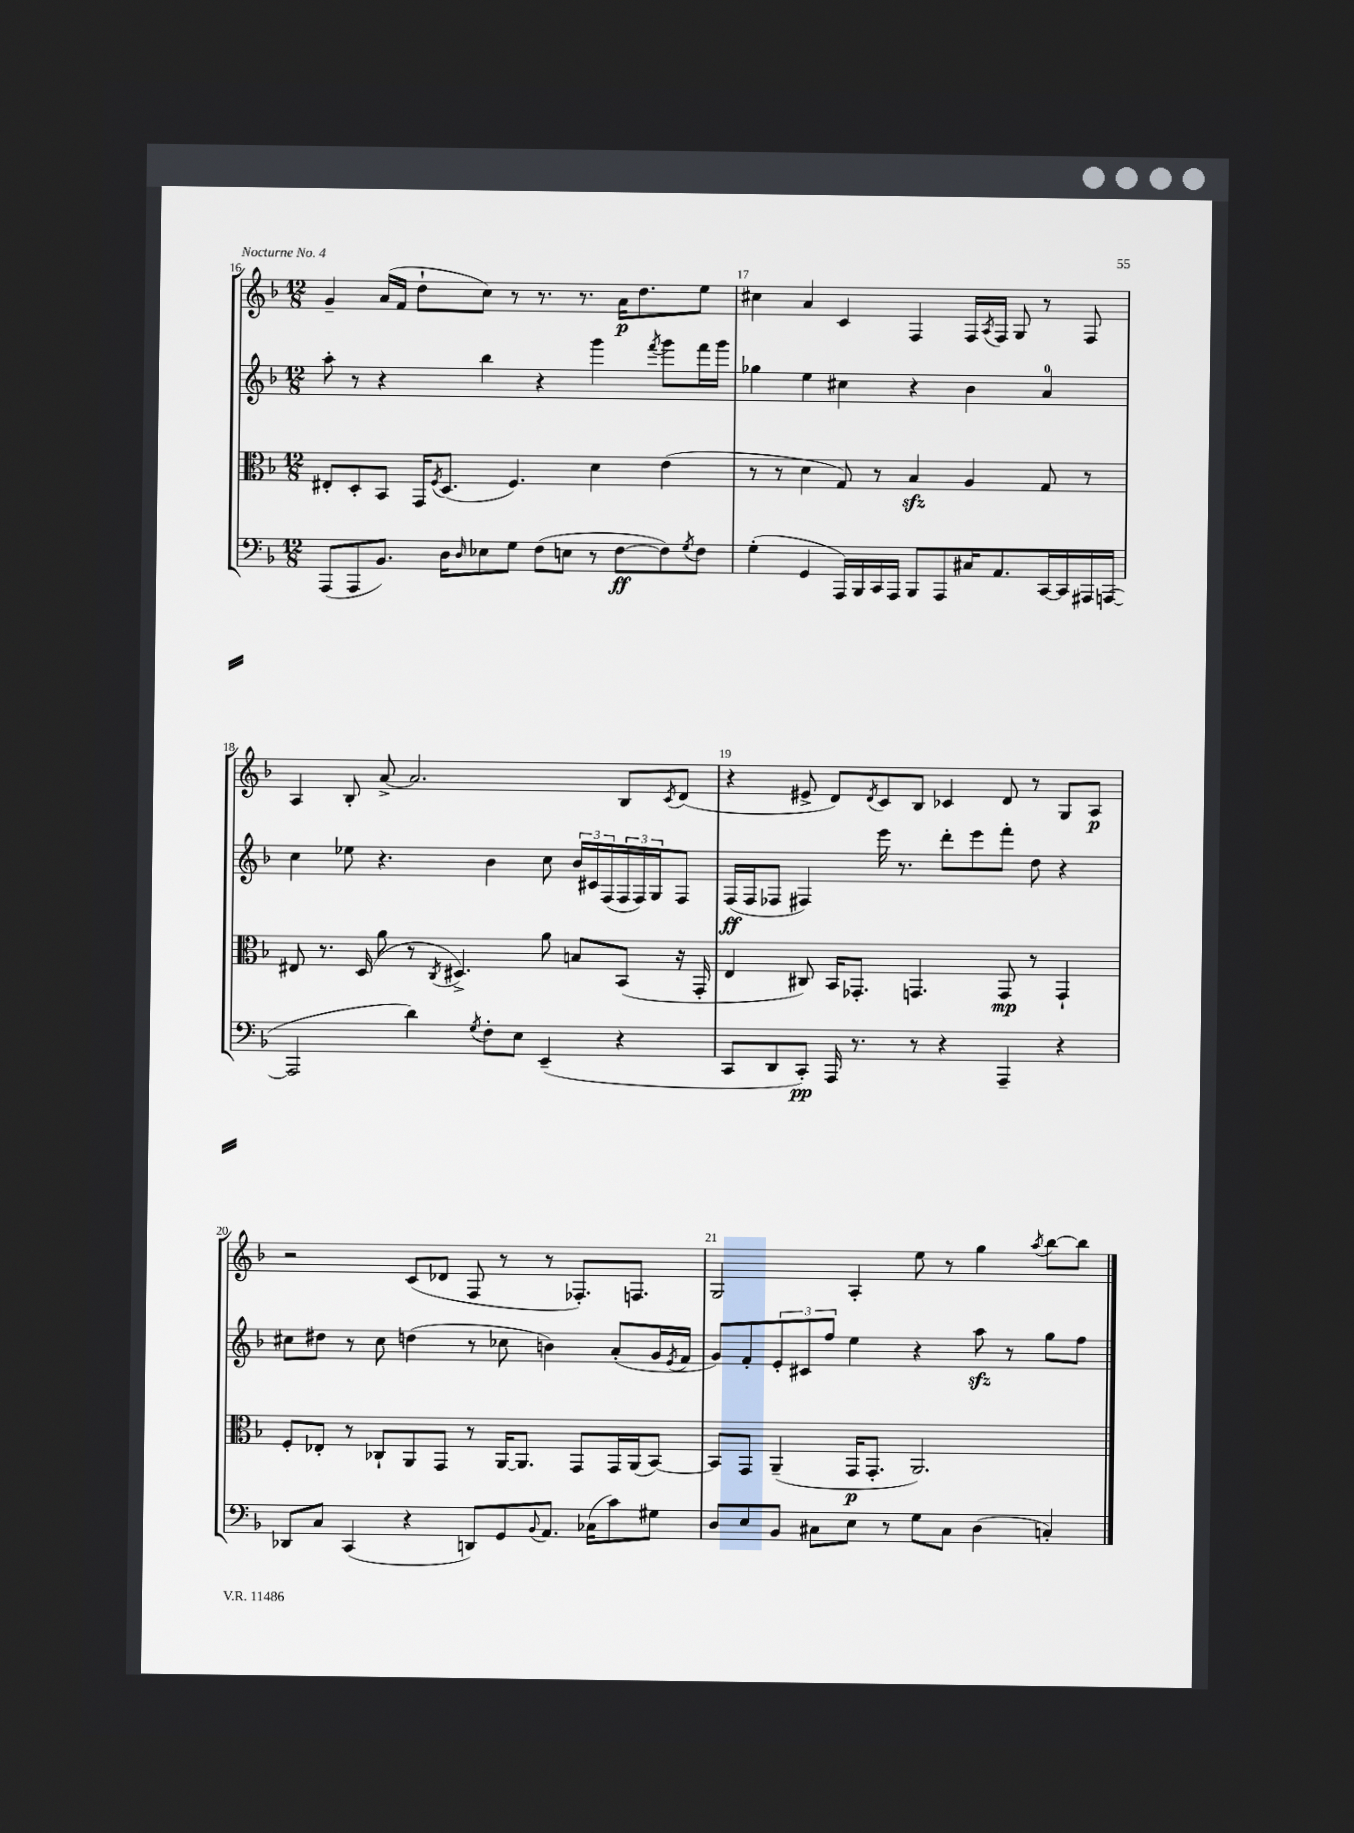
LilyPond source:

<<
\new StaffGroup <<
\new Staff = "s0" {
    \clef treble \key f \major \numericTimeSignature \time 12/8
    g'4-- a'16( f'16 d''8-! c''8) r8 r8. r8. a'16\p d''8. e''8 |
    cis''4 a'4 c'4 f4 f16 \acciaccatura { a8 } f16 g8 r8 f8 |
    a4 bes8-. a'8~-> a'2. bes8 \acciaccatura { c'8 } d'8( |
    r4 eis'8-> d'8) \acciaccatura { d'8 } c'8 bes8 ces'4 d'8 r8 g8 a8\p |
    r2 c'8( des'8 f8 r8 r8 fes8.-.) f8. |
    g2 a4-. e''8 r8 g''4 \acciaccatura { a''8 } bes''8~ bes''8 \bar "|." |
}
\new Staff = "s1" {
    \clef treble \key f \major \numericTimeSignature \time 12/8
    a''8-. r8 r4 bes''4 r4 g'''4 \acciaccatura { f'''8 } g'''8 f'''16 g'''16 |
    ges''4 e''4 cis''4 r4 bes'4 a'4-0 |
    c''4 ees''8 r4. bes'4 c''8 \tuplet 3/2 { bes'16 cis'16 f16( } \tuplet 3/2 { f16 f16) g16 } f8 |
    f16\ff( f16 fes8 fis4) e'''16 r8. d'''8-. e'''8 f'''8-. d''8 r4 |
    cis''8 dis''8 r8 cis''8 d''4( r8 ces''8 b'4) a'8-.( g'16 \acciaccatura { e'8 } f'16 |
    g'8) f'8-. \tuplet 3/2 { e'8-. cis'8 f''8 } e''4 r4 a''8\sfz r8 g''8 f''8 \bar "|." |
}
\new Staff = "s2" {
    \clef alto \key f \major \numericTimeSignature \time 12/8
    eis8-. d8-. bes,8 g,16 \acciaccatura { f8 } d8.( f4.) d'4 e'4( |
    r8 r8 d'4 g8) r8 bes4\sfz a4 g8 r8 |
    eis8 r8. d16( a'8 r8 \acciaccatura { c8 } dis4.->) a'8 b8 bes,8( r16 g,16-. |
    e4 cis8) bes,16 ges,8.-. g,4. g,8\mp r8 g,4-! |
    f8-. ees8-. r8 ces8-! a,8 g,8 r8 a,16~ a,8. g,8 g,16 a,16( bes,8~) |
    bes,8 g,8 a,4--( g,16\p g,8.-. a,2.) \bar "|." |
}
\new Staff = "s3" {
    \clef bass \key f \major \numericTimeSignature \time 12/8
    a,,8( a,,8 bes,8.) d16 \grace { d16 } ees8 g8 f8( e8 r8 f8~\ff f8) \acciaccatura { g8 } f8 |
    g4-.( g,4 a,,16) bes,,16 c,16 a,,16 bes,,8 a,,8 cis16 a,8. c,16~ c,16 ais,,16 a,,16~( |
    a,,2 d'4) \acciaccatura { g8 } f8-. e8 e,4--( r4 |
    c,8 d,8 c,8-.\pp) a,,16 r8. r8 r4 a,,4-- r4 |
    des,8 c8 c,4( r4 d,8) g,8 \appoggiatura { bes,8 } a,8. ces16( c'8) gis8 |
    d8 e8 bes,8 cis8 e8 r8 g8 cis8 d4( c4-.) \bar "|." |
}
>>
>>
\layout { \context { \Score currentBarNumber = #16 \override BarNumber.break-visibility = ##(#f #t #t) barNumberVisibility = #all-bar-numbers-visible } }
